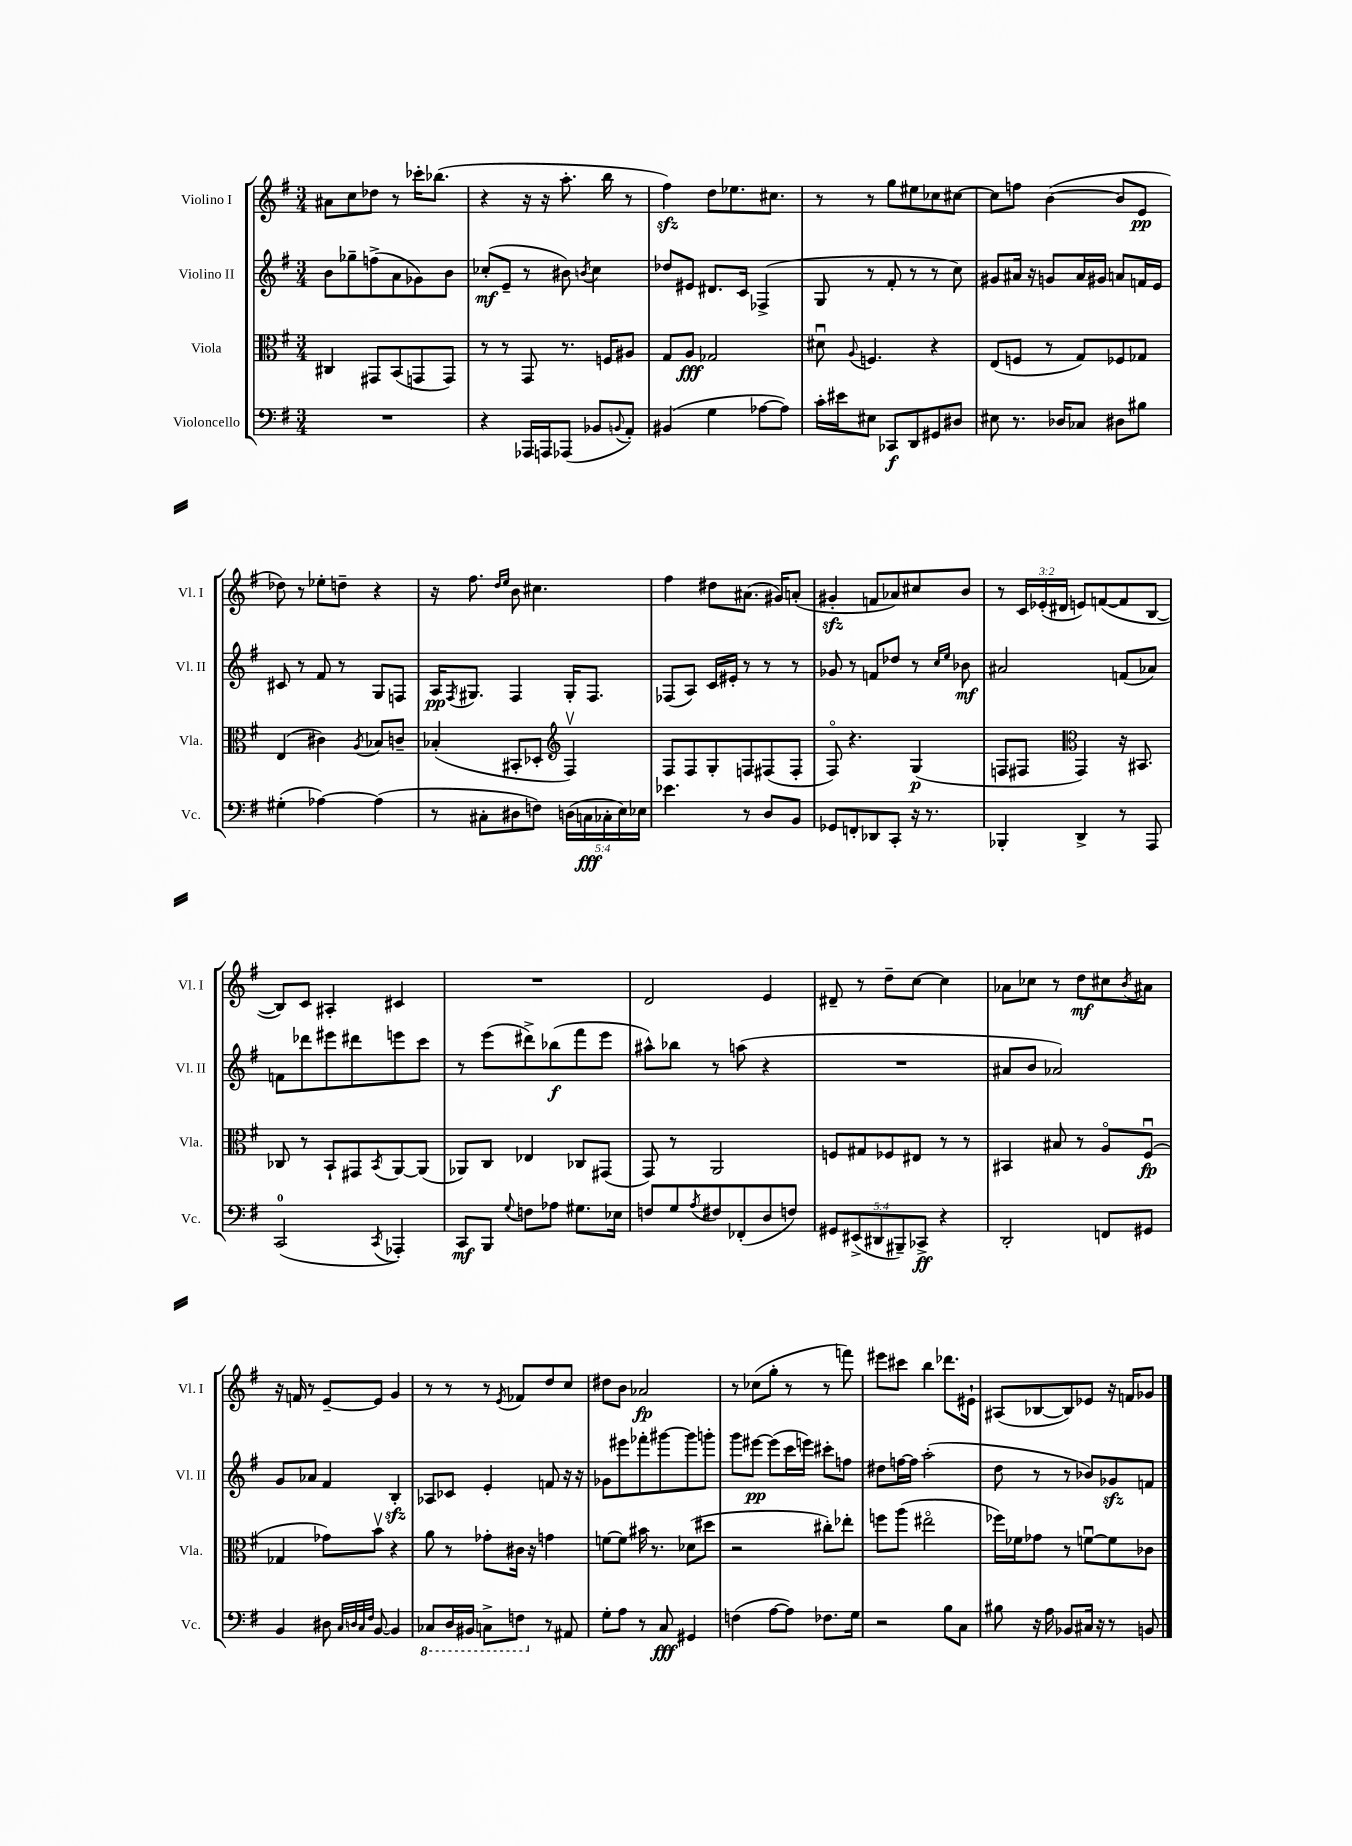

**kern	**kern	**kern	**kern
*staff4	*staff3	*staff2	*staff1
*clefF4	*clefC3	*clefG2	*clefG2
*k[f#]	*k[f#]	*k[f#]	*k[f#]
*M3/4	*M3/4	*M3/4	*M3/4
2.r	4C#	8b	8a#
.	.	8gg-~	8cc
.	8GG#	(8ff^	8dd-
.	(8BB	8a	8r
.	8GG	8g-)	16ccc-'
.	.	.	(8.bb-
.	8GG)	8b	.
=	=	=	=
4r	8r	(8cc-'	4r
.	8r	8e~	.
16AAA-	8GG	8r	16r
16AAA	.	.	16r
(8AAA-	8.r	8b#)	8.aa'
.	.	8qb	.
8BB-	.	4cc-	.
.	16F	.	16bb
8qqBB	.	.	.
8AA')	8A#	.	8r
=	=	=	=
(4BB#	8G	8dd-	4ff#)
.	8A	8e#	.
4G	2G-	8.d#	8dd
.	.	.	8.ee-
.	.	16c	.
[8A-	.	(4F-^	.
.	.	.	8.cc#
8A-])	.	.	.
=	=	=	=
16c'	8d#u	8G	8r
16e#	.	.	.
.	8qqA	.	.
8E#	4.F	8r	8r
8CC-	.	8f#'	8gg
8DD	.	8r	8ee#
8GG#	4r	8r	8cc-
8D#	.	8cc)	[8cc#
=	=	=	=
8E#	(8E	8g#	8cc#]
8.r	8F	16a#	8ff
.	.	16r	.
.	8r	8g	([4b
16D-	.	.	.
8C-	8G)	16a#	.
.	.	16g#	.
8D#	8F-	8a	8b]
8B#	8G-	16f	8e
.	.	16e	.
=	=	=	=
(4G#'	(4E	8c#	8dd-)
.	.	8r	8r
[4A-)	4c#)	8f#	8ee-'
.	.	8r	8dd~
.	8qA	.	.
(4A-]	8B-	8G	4r
.	8c~	8F	.
=	=	=	=
8r	(4B-'	16A	16r
.	.	8qF#	.
.	.	8.G#	8.ff#
8C#'	.	.	.
.	.	.	16qqdd
.	.	.	16qqee
8D#	8BB#'	4F#	8b
8F)	8D-'	.	4.cc#
*	*clefG2	*	*
(20D	4F#v)	16G#'	.
20C	.	.	.
.	.	8.F#	.
20C-'	.	.	.
20E)	.	.	.
20E-	.	.	.
=	=	=	=
4.e-	8F#	(8F-	4ff#
.	8F#	8A)	.
.	8G'	16c	8dd#
.	.	16e#'	.
8r	8F	8r	(8.a#
8D	(8F#	8r	.
.	.	.	16g#)
8BB	8F#'	8r	(8a'
=	=	=	=
8GG-	8F#o)	8g-	4g#'
8FF'	4.r	8r	.
8DD-	.	8f	8f
8CC'	.	8dd-	8a-)
16r	(4G	8r	8cc#
8.r	.	.	.
.	.	16qqcc	.
.	.	16qqee	.
.	.	8b-	8b
=	=	=	=
4BBB-'	8F	2a#	8r
.	8F#	.	24c
.	.	.	(24e-'
.	.	.	24d#
*	*clefC3	*	*
4DD^	4GG)	.	8e)
.	.	.	([8f
8r	16r	(8f	8f]
.	8.BB#	.	.
8AAA	.	8a-)	[8B
=	=	=	=
(2CC	8C-	8f	8B])
.	8r	8ddd-	8c
.	8BB`	8eee#	4A#'
.	8GG#	8ddd#	.
8qCC	8qBB	.	.
4AAA-')	[8AA	8eee	4c#
.	(8AA]	8ccc	.
=	=	=	=
8CC	8AA-)	8r	2.r
8BBB	8C	(8eee	.
8qqG	.	.	.
8F	4E-	8ddd#^)	.
8A-	.	(8bb-	.
8.G#	8C-	8fff#	.
.	(8GG#	8eee	.
16E-	.	.	.
=	=	=	=
8F	8GG)	8aa#^^)	2d
8G	8r	8bb-	.
8qA	.	.	.
8F#	2AA	8r	.
(8FF-'	.	(8aa	.
8D	.	4r	4e
8F)	.	.	.
=	=	=	=
10GG#	8F	2.r	8d#~
(10EE#^	.	.	.
.	8G#	.	8r
10DD#	.	.	.
.	8F-	.	8dd~
10BBB#~)	.	.	.
.	8E#	.	[8cc
10CC-^	.	.	.
4r	8r	.	4cc]
.	8r	.	.
=	=	=	=
2DD'	4BB#	8a#	8a-
.	.	8b	8cc-
.	8B#	2a-)	8r
.	8r	.	8dd
8FF	8Ao	.	8cc#
.	.	.	8qb
8GG#	(8F#u	.	8a#
=	=	=	=
4BB	4G-	8g	16r
.	.	.	16f
.	.	8a-	8r
8D#	8g-)	4f#	[8e~
32qqC	.	.	.
32qqD	.	.	.
32qqC	.	.	.
32qqF#	.	.	.
[8BB	8bv	.	8e]
4BB]	4r	4B'	4g
=	=	=	=
8CC-	8a	8A-	8r
16DD	8r	8c-	8r
16BBB#	.	.	.
8CC^	8g-'	4e'	8r
.	.	.	8qe
8FF	16c#	.	8f-
.	16r	.	.
8r	4g	8f	8dd
8AA#	.	16r	8cc
.	.	16r	.
=	=	=	=
8G'	[8f	8g-	8dd#
8A	8f]	8eee#	8b
8r	16b#	8fff-'	2a-
.	8.r	.	.
8C	.	[8ggg#	.
4GG#	(8d-	8ggg#]	.
.	8dd#	8ggg'	.
=	=	=	=
(4F	2r	8ggg	8r
.	.	[8eee#	(8cc-
[8A	.	(8eee#]	8gg'
8A])	.	16ccc	8r
.	.	16eee)	.
8.F-	8cc#')	8ccc#'	8r
.	8ee-'	8ff	8fff)
16G	.	.	.
=	=	=	=
2r	8ff	8dd#	8eee#
.	(8aa	[16ff	8ccc#
.	.	16ff]	.
.	2ee#o	(2aa'	4bb
8B	.	.	8.ddd-
8C	.	.	.
.	.	.	16e#`
=	=	=	=
8B#	16ff-)	8dd	(8A#
.	16f-	.	.
16r	8g-	8r	[8B-
16A	.	.	.
8BB-	8r	8r	8B-])
16C#	[8fu	8b-)	8e-
16r	.	.	.
8r	8f]	8g-	16r
.	.	.	16f
8BB	8c-	8f	8g-
==	==	==	==
*-	*-	*-	*-
